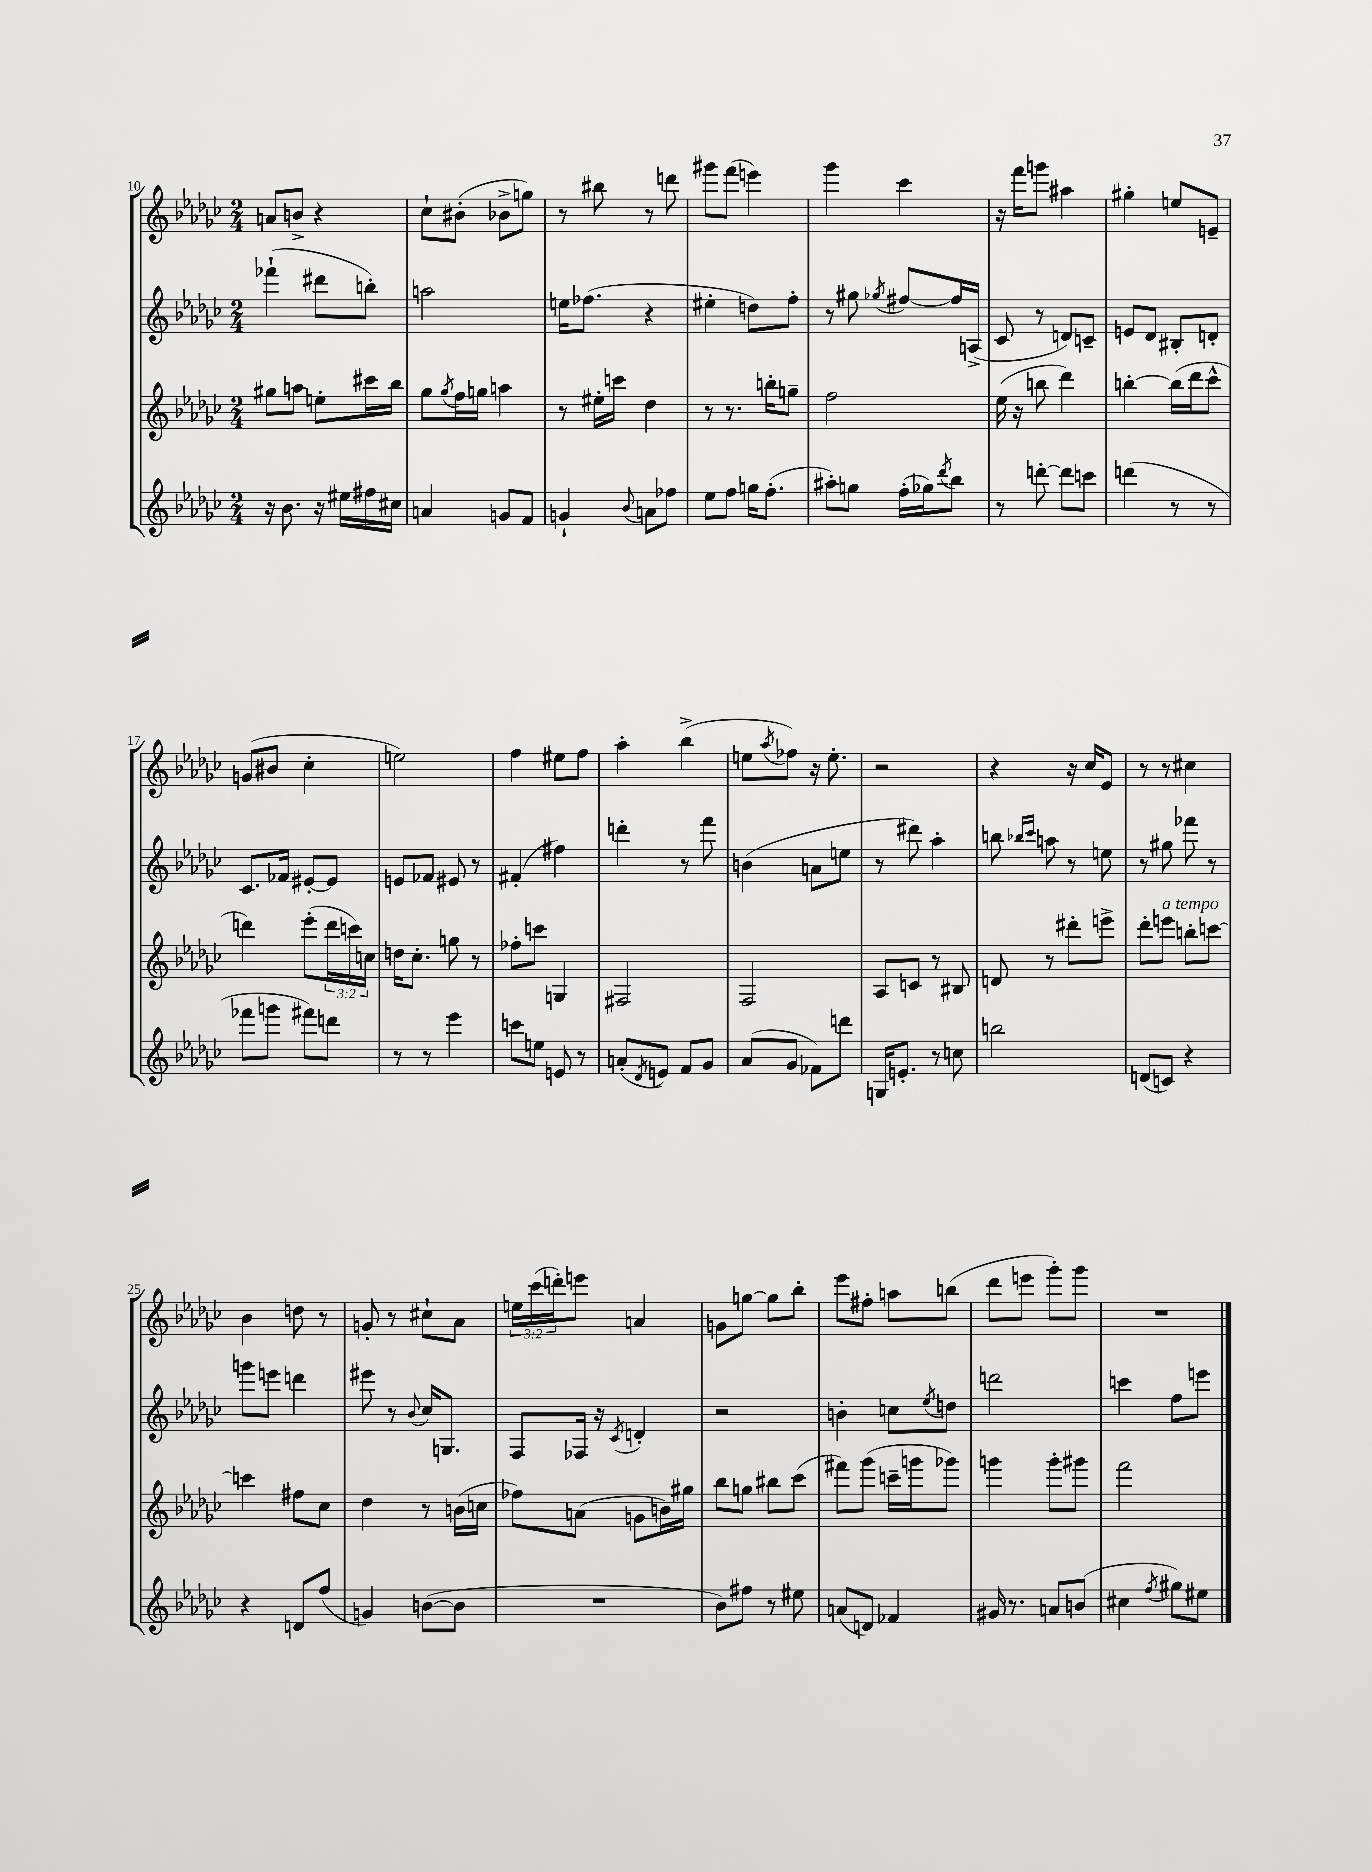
<<
\new StaffGroup <<
\new Staff = "s0" {
    \clef treble \key ges \major \numericTimeSignature \time 2/4 \override Staff.TupletNumber.text = #tuplet-number::calc-fraction-text
    a'8 b'8-> r4 |
    ces''8-! bis'8-.( bes'8-> g''8) |
    r8 bis''8 r8 d'''8 |
    gis'''8 f'''8( e'''4) |
    ges'''4 ces'''4 |
    r16 f'''16 g'''8 ais''4 |
    gis''4-. e''8 e'8-- |
    g'8( bis'8 ces''4-. |
    e''2) |
    f''4 eis''8 f''8 |
    aes''4-. bes''4->( |
    e''8 \acciaccatura { aes''8 } fes''8) r16 e''8.-. |
    r2 |
    r4 r16 ces''16 ees'8 |
    r8 r8 cis''4 |
    bes'4 d''8 r8 |
    g'8-. r8 cis''8-! aes'8 |
    \tuplet 3/2 { e''16 ces'''16( d'''16-.) } e'''8 a'4 |
    g'8 g''8~ g''8 bes''8-. |
    ees'''8 fis''8-. a''8 b''8( |
    des'''8 e'''8 ges'''8-.) ges'''8 |
    R2 \bar "|." |
}
\new Staff = "s1" {
    \clef treble \key ges \major \numericTimeSignature \time 2/4
    fes'''4-!( dis'''8 b''8-.) |
    a''2 |
    e''16 fes''8.( r4 |
    eis''4-. d''8) f''8-. |
    r8 gis''8 \acciaccatura { ges''8 } fis''8~ fis''16 a16->( |
    ces'8 r8 d'8) c'8-- |
    e'8 des'8 bis8-. d'8-. |
    ces'8. fes'16 eis'8~-. eis'8 |
    e'8 fes'8 eis'8 r8 |
    fis'4-.( fis''4) |
    d'''4-. r8 f'''8 |
    b'4( a'8 e''8 |
    r8 dis'''8) aes''4-. |
    b''8 \grace { bes''16 ces'''16 } a''8 r8 e''8 |
    r8 gis''8 fes'''8 r8 |
    g'''8 e'''8 d'''4 |
    eis'''8 r8 \appoggiatura { bes'8 } ces''16 g8. |
    f8 fes16 r16 \acciaccatura { ces'8 } d'4-. |
    r2 |
    b'4-. c''8 \acciaccatura { ees''8 } d''8 |
    d'''2 |
    c'''4 f''8 e'''8 \bar "|." |
}
\new Staff = "s2" {
    \clef treble \key ges \major \numericTimeSignature \time 2/4 \override Staff.TupletNumber.text = #tuplet-number::calc-fraction-text
    gis''8 a''8 e''8-. cis'''16 bes''16 |
    ges''8 \acciaccatura { ges''8 } f''16 g''16 a''4 |
    r8 eis''16-. c'''16 des''4 |
    r8 r8. b''16-. g''8-- |
    f''2 |
    ees''16( r16 b''8 des'''4) |
    b''4~-. b''16( des'''16 ces'''8-^ |
    d'''4) ees'''8-.( \tuplet 3/2 { d'''16 c'''16) c''16 } |
    d''16 ces''8.-. g''8 r8 |
    fes''8-. c'''8 g4 |
    fis2 |
    f2 |
    aes8 c'8 r8 bis8 |
    d'8 r8 dis'''8-. e'''8-> |
    des'''8-. e'''8^\markup { \italic "a tempo" } b''8-. c'''8~ |
    c'''4 fis''8 ces''8 |
    des''4 r8 b'16( c''16 |
    fes''8) a'8( g'8 b'16) gis''16 |
    bes''8 g''8 bis''8 ces'''8( |
    fis'''8) ges'''8( c'''16-- g'''16 ges'''8) |
    g'''4 g'''8-. gis'''8 |
    f'''2 \bar "|." |
}
\new Staff = "s3" {
    \clef treble \key ges \major \numericTimeSignature \time 2/4
    r16 bes'8. r16 eis''16 fis''16 cis''16 |
    a'4 g'8 f'8 |
    g'4-! \appoggiatura { bes'8 } a'8 fes''8 |
    ees''8 f''8 g''16 f''8.-.( |
    ais''8-.) g''8 f''16-.( ges''16) \acciaccatura { des'''8 } bes''8 |
    r8 d'''8~-. d'''8 c'''8 |
    d'''4( r8 r8 |
    fes'''8 g'''8 fis'''8) d'''8 |
    r8 r8 ees'''4 |
    c'''8 e''8 e'8 r8 |
    a'8-.( \acciaccatura { des'8 } e'8) f'8 ges'8 |
    aes'8( ges'8 fes'8) d'''8 |
    g16 e'8.-. r8 c''8 |
    b''2 |
    d'8( c'8) r4 |
    r4 d'8 f''8( |
    g'4) b'8~( b'8 |
    R2 |
    bes'8) fis''8 r8 eis''8 |
    a'8( d'8) fes'4 |
    gis'16 r8. a'8 b'8( |
    cis''4 \acciaccatura { f''8 } gis''8) eis''8 \bar "|." |
}
>>
>>
\layout { \context { \Score currentBarNumber = #10 } }
